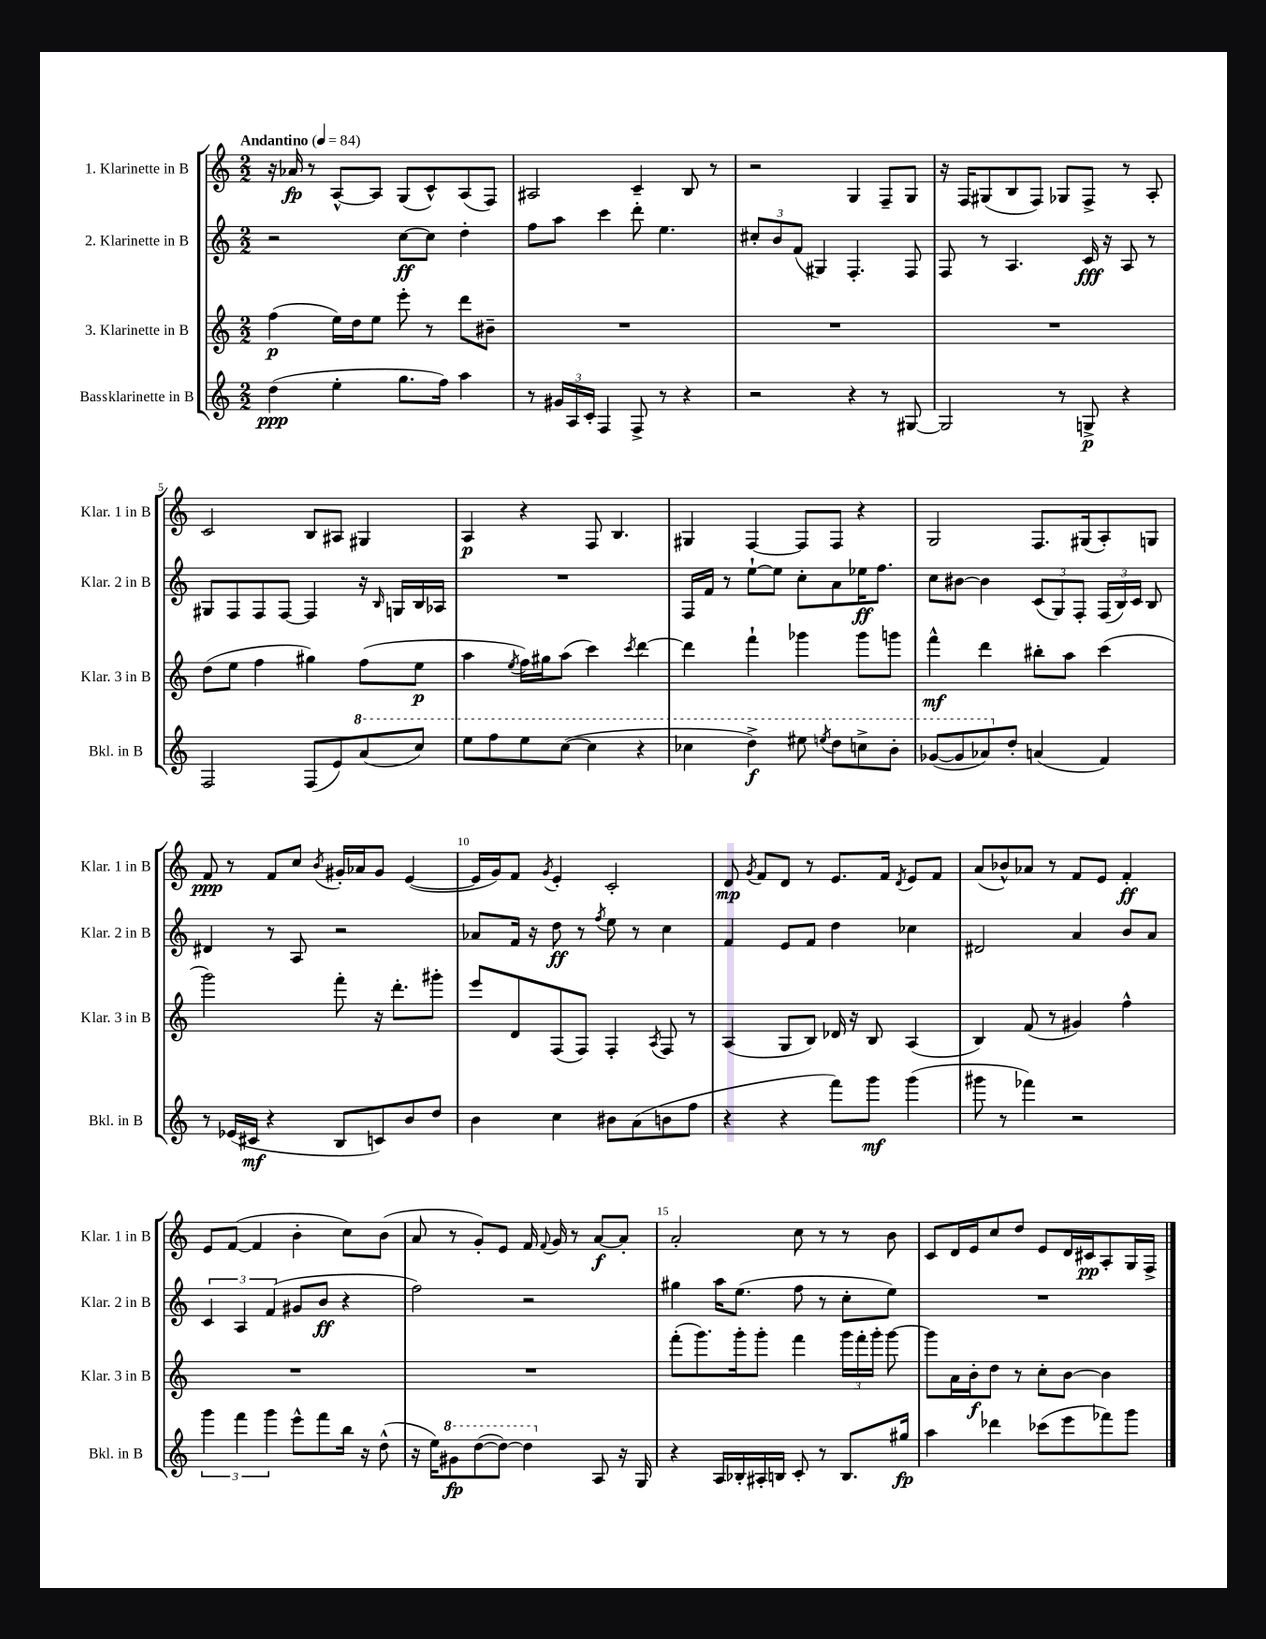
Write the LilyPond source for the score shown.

<<
\new StaffGroup <<
\new Staff = "s0" \with { instrumentName = "1. Klarinette in B" shortInstrumentName = "Klar. 1 in B" } {
    \clef treble \key c \major \numericTimeSignature \time 2/2 \tempo "Andantino" 4 = 84
    \autoBeamOff r16 aes'16\fp r8 a8[~-^ a8] g8[( c'8-^) a8( f8]) |
    ais2 c'4-- b8 r8 |
    r2 g4 f8[-- g8] |
    r16 f16[ gis8( b8 f8]) ges8[ f8]-> r8 a8-. |
    c'2 b8[ ais8] gis4 |
    a4\p r4 f8 b4. |
    gis4 f4~ f8[ f8] r4 |
    g2 f8.[ gis16( a8-.) g8] |
    f'8\ppp r8 f'8[ c''8] \acciaccatura { b'8 } gis'16[-. aes'16 gis'8] e'4~( |
    e'16[ g'16) f'8] \acciaccatura { g'8 } e'4-. c'2-. |
    d'8\mp \acciaccatura { g'8 } f'8[ d'8] r8 e'8.[ f'16] \acciaccatura { d'8 } e'8[ f'8] |
    a'8[( bes'8-^) aes'8] r8 f'8[ e'8] f'4-.\ff |
    e'8[ f'8]~( f'4 b'4-. c''8[) b'8]( |
    a'8 r8 g'8[-.) e'8] f'16 \appoggiatura { f'8 } g'16 r8 a'8[~\f a'8]-. |
    a'2-. c''8 r8 r8 b'8 |
    c'8[ d'16 e'16 c''8 d''8] e'8[ d'16 cis'16\pp a8-. g16 f16]-> \bar "|." |
}
\new Staff = "s1" \with { instrumentName = "2. Klarinette in B" shortInstrumentName = "Klar. 2 in B" } {
    \clef treble \key c \major \numericTimeSignature \time 2/2
    \autoBeamOff r2 c''8[~\ff c''8] d''4-. |
    f''8[ a''8] c'''4 d'''8-. e''4. |
    \tuplet 3/2 { cis''8[-. b'8 f'8]( } gis4) f4.-. f8 |
    f8 r8 a4. c'16\fff r16 a8 r8 |
    gis8[ f8 f8 f8]~ f4 r16 \grace { b16 } g16[ b16 aes16] |
    R1 |
    f16[ f'16] r8 e''8[~-! e''8] c''8[-. a'8 ees''16\ff f''8.] |
    c''8[ bis'8]~ bis'4 \tuplet 3/2 { c'8[( g8) f8]-. } \tuplet 3/2 { f16[( b16) c'16] } b8 |
    dis'4 r8 a8 r2 |
    aes'8[ f'16] r16 d''8\ff r8 \acciaccatura { f''8 } e''8 r8 c''4 |
    f'4 e'8[ f'8] d''4 ces''4 |
    dis'2 a'4 b'8[ a'8] |
    \tuplet 3/2 { c'4 a4 f'4( } gis'8[ b'8]\ff r4 |
    f''2) r2 |
    gis''4 a''16[ e''8.]( f''8 r8 c''8[-. e''8]) |
    R1 \bar "|." |
}
\new Staff = "s2" \with { instrumentName = "3. Klarinette in B" shortInstrumentName = "Klar. 3 in B" } {
    \clef treble \key c \major \numericTimeSignature \time 2/2
    \autoBeamOff f''4\p( e''16[) d''16 e''8] e'''8-. r8 d'''8[ bis'8]-- |
    R1 |
    R1 |
    R1 |
    d''8[( e''8] f''4 gis''4) f''8[( e''8]\p |
    a''4 \acciaccatura { e''8 } f''16[) gis''16 a''8]( c'''4) \acciaccatura { c'''8 } d'''4~ |
    d'''4 f'''4-! ges'''4 ges'''8[ g'''8] |
    f'''4-^\mf d'''4 bis''8[-. a''8] c'''4( |
    g'''2) f'''8-. r16 d'''8.[-. gis'''8]-. |
    e'''8[ d'8 f8( f8]) f4-. \acciaccatura { a8 } f8 r8 |
    a4( g8[ b8]) des'16 r16 b8 a4( |
    b4) f'8( r8 gis'4) f''4-^ |
    R1 |
    R1 |
    f'''8[-.( g'''8.) g'''16-. g'''8]-. f'''4 \tuplet 3/2 { g'''16[ f'''16-. g'''16]-. } g'''8~ |
    g'''8[ a'16 b'16-.\f d''8] r8 c''8[-. b'8]~ b'4 \bar "|." |
}
\new Staff = "s3" \with { instrumentName = "Bassklarinette in B" shortInstrumentName = "Bkl. in B" } {
    \clef treble \key c \major \numericTimeSignature \time 2/2
    \autoBeamOff d''4\ppp( e''4-. g''8.[ f''16]) a''4 |
    r8 \tuplet 3/2 { gis'16[ a16 c'16]-. } f4 f8-> r8 r4 |
    r2 r4 r8 gis8~ |
    gis2 r8 g8->\p r4 |
    f2 f8[( e'8) \ottava #1 a''8( c'''8]) |
    e'''8[ f'''8 e'''8 c'''8]~( c'''4 r4 |
    ces'''4 d'''4->\f) eis'''8 \acciaccatura { e'''8 } d'''8[ c'''8-> b''8]-. |
    ges''8[~( ges''8 aes''8) \ottava #0 d''8]-. a'!4( f'4) |
    r8 ees'16[( cis'16]\mf r4 b8[ c'8) b'8 d''8] |
    b'4 c''4 bis'8[ a'8( b'8 f''8] |
    r4 r4 f'''8[) g'''8]\mf g'''4( |
    gis'''8 r8 fes'''4) r2 |
    \tuplet 3/2 { g'''4 f'''4 g'''4 } e'''8[-^ f'''8 b''16] r16 d''8-^( |
    r16 e''16[) \ottava #1 gis''8\fp d'''8~( d'''8]~) d'''4 \ottava #0 a8 r16 g16 |
    r4 a16[ bes16-. ais16-. b16] c'8-. r8 b8.[ gis''16]\fp |
    a''4 des'''4 ces'''8[( e'''8 fes'''8) g'''8] \bar "|." |
}
>>
>>
\layout { \context { \Score \override BarNumber.break-visibility = ##(#f #t #t) barNumberVisibility = #(every-nth-bar-number-visible 5) } }
